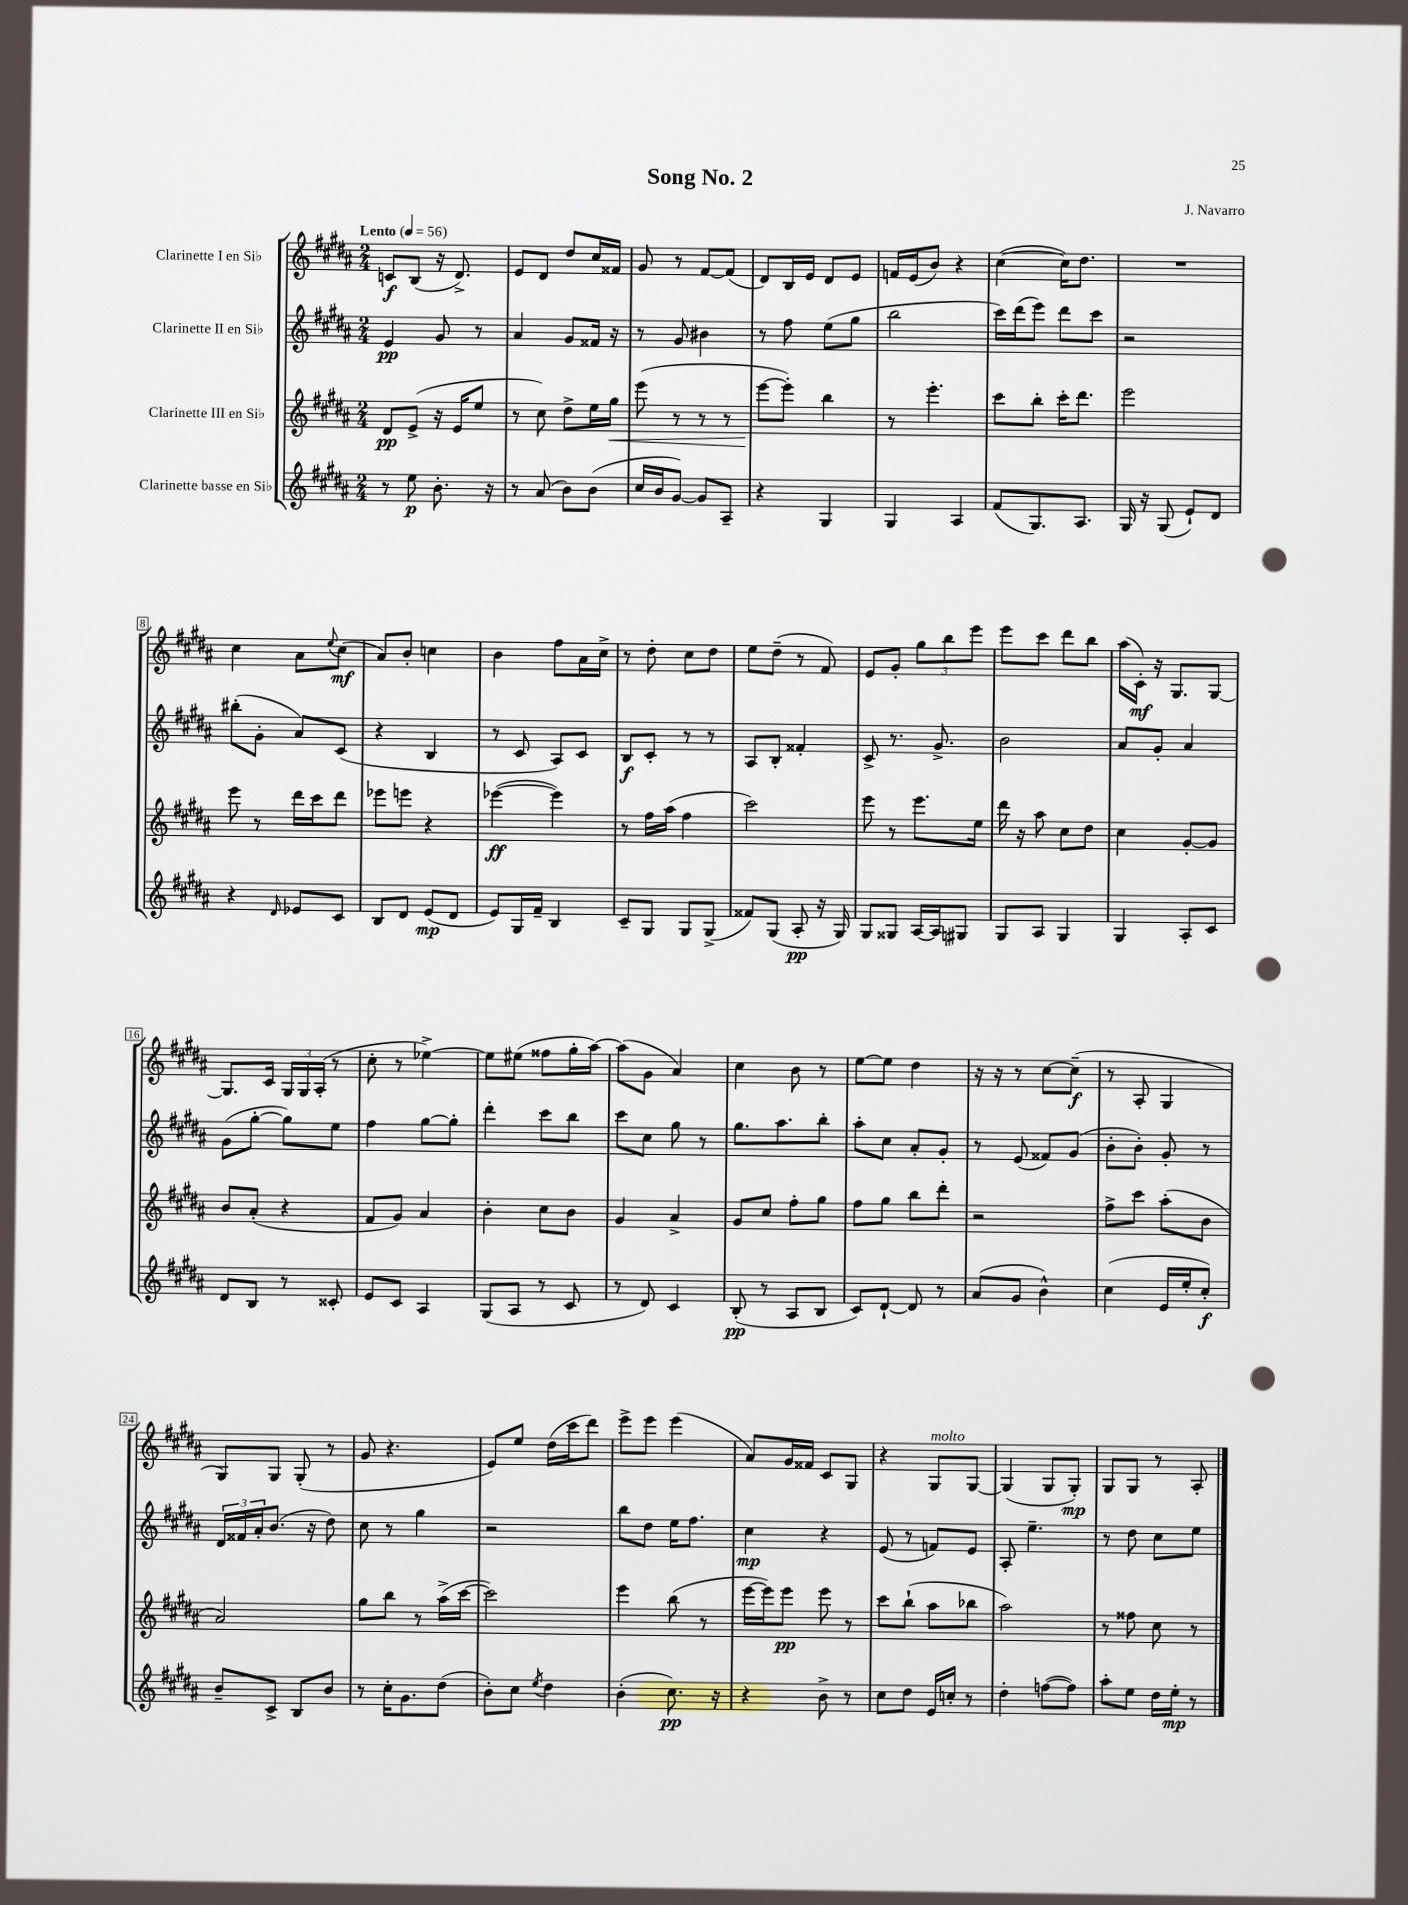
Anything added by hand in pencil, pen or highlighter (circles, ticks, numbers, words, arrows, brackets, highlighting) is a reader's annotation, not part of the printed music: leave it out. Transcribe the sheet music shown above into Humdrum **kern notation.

**kern	**dynam	**kern	**dynam	**kern	**dynam	**kern	**dynam
*part4	*part4	*part3	*part3	*part2	*part2	*part1	*part1
*staff4	*staff4	*staff3	*staff3	*staff2	*staff2	*staff1	*staff1
*I"Clarinette basse en Si♭	*	*I"Clarinette III en Si♭	*	*I"Clarinette II en Si♭	*	*I"Clarinette I en Si♭	*
*clefG2	*	*clefG2	*	*clefG2	*	*clefG2	*
*k[f#c#g#d#a#]	*	*k[f#c#g#d#a#]	*	*k[f#c#g#d#a#]	*	*k[f#c#g#d#a#]	*
*M2/4	*	*M2/4	*	*M2/4	*	*M2/4	*
*MM56	*	*MM56	*	*MM56	*	*MM56	*
=1	=1	=1	=1	=1	=1	=1	=1
!	!	!	!	!	!	!LO:TX:a:B:t=Lento	!
8r	.	8d#/L	pp	4e/	pp	8cn/L	f
8ee\	p	(8e^/J	.	.	.	(8B/J	.
8.b'\	.	16r	.	8g#/	.	16r	.
.	.	16e/KL	.	.	.	8.d#^/)	.
.	.	8ee/J	.	8r	.	.	.
16r	.	.	.	.	.	.	.
=2	=2	=2	=2	=2	=2	=2	=2
8r	.	8r	.	4a#/	.	8e/L	.
(8a#/	.	8cc#\)	.	.	.	8d#/J	.
8b\L)	.	8dd#^\L	.	8g#/L	.	8dd#/L	.
(8b\J	.	16ee\L	.	16f##X/Jk	.	16cc#/L	.
!	!	!	!LO:HP:b	!	!	!	!
.	.	16gg#\JJ	<	16r	.	16f##X/JJ	.
=3	=3	=3	=3	=3	=3	=3	=3
16cc#/LL	.	(8eee\	.	8r	.	8g#/	.
16b/J	.	.	.	.	.	.	.
[8g#/J)	.	8r	.	8g#/	.	8r	.
8g#/L]	.	8r	.	4b#X\	.	[8f#/L	.
8A#~/J	.	8r	.	.	.	(8f#/J]	.
=4	=4	=4	=4	=4	=4	=4	=4
4r	.	[8eee\L	.	8r	.	8d#/L)	.
.	.	8eee'\J])	[	8ff#\	.	16B/L	.
.	.	.	.	.	.	16e/JJ	.
4G#/	.	4bb\	.	(8ee\L	.	8d#/L	.
.	.	.	.	8gg#\J	.	8e/J	.
=5	=5	=5	=5	=5	=5	=5	=5
4G#/	.	8r	.	2bb\	.	16fn/LL	.
.	.	.	.	.	.	(16e/J	.
.	.	4.eee'\	.	.	.	8b/J)	.
4A#/	.	.	.	.	.	4r	.
=6	=6	=6	=6	=6	=6	=6	=6
(8f#/L	.	8ccc#\L	.	16ccc#\LL)	.	([4cc#\	.
.	.	.	.	(16ddd#\J	.	.	.
8.G#/)	.	8bb'\J	.	8eee\J)	.	.	.
.	.	16ccc#'\KL	.	8ddd#\L	.	16cc#\KL])	.
8.A#/J	.	8.ddd#\J	.	.	.	8.dd#\J	.
.	.	.	.	8ccc#\J	.	.	.
=7	=7	=7	=7	=7	=7	=7	=7
16G#/	.	2eee\	.	2r	.	2r	.
16r	.	.	.	.	.	.	.
(8G#/	.	.	.	.	.	.	.
8e`/L)	.	.	.	.	.	.	.
8d#/J	.	.	.	.	.	.	.
!!LO:LB:g=z
=8	=8	=8	=8	=8	=8	=8	=8
4r	.	8eee\	.	(8bb#X'\L	.	4cc#\	.
.	.	8r	.	8g#'\J	.	.	.
16qqd#/	.	.	.	.	.	.	.
8e-X/L	.	16ddd#\LL	.	8a#/L)	.	8a#\L	.
.	.	16ccc#\J	.	.	.	.	.
.	.	.	.	.	.	8qqee/	.
8c#/J	.	8ddd#\J	.	(8c#/J	.	(8cc#\J	mf
=9	=9	=9	=9	=9	=9	=9	=9
8B/L	.	8eee-X\L	.	4r	.	8a#/L)	.
8d#/J	.	8eeen\J	.	.	.	8b'/J	.
(8e/L	mp	4r	.	4B/	.	4ccn\	.
8d#/J	.	.	.	.	.	.	.
=10	=10	=10	=10	=10	=10	=10	=10
8e/L)	.	([4eee-X\	ff	8r	.	4b\	.
16G#/L	.	.	.	8c#/	.	.	.
16f#~/JJ	.	.	.	.	.	.	.
4B/	.	4eee-\])	.	8A#/L)	.	8ff#\L	.
.	.	.	.	8c#/J	.	16a#\L	.
.	.	.	.	.	.	16cc#^\JJ	.
=11	=11	=11	=11	=11	=11	=11	=11
8c#~/L	.	8r	.	8B/L	f	8r	.
8G#/J	.	16ff#\LL	.	8c#'/J	.	8dd#'\	.
.	.	(16aa#\JJ	.	.	.	.	.
8G#/L	.	4ff#\	.	8r	.	8cc#\L	.
(8G#^/J	.	.	.	8r	.	8dd#\J	.
=12	=12	=12	=12	=12	=12	=12	=12
8f##X/L)	.	2ccc#\)	.	8A#/L	.	8ee\L	.
(8G#/J	.	.	.	8B'/J	.	(8dd#~\J	.
8A#'/	pp	.	.	4f##X'/	.	8r	.
16r	.	.	.	.	.	8f#/)	.
16G#/)	.	.	.	.	.	.	.
=13	=13	=13	=13	=13	=13	=13	=13
8G#/L	.	8eee\	.	8c#^/	.	8e/L	.
8G##X/J	.	8r	.	8.r	.	8g#'/J	.
[16A#/LL	.	8.eee\L	.	.	.	12gg#\L	.
16A#/J]	.	.	.	8.g#^/	.	.	.
.	.	.	.	.	.	12bb\	.
8G#X/J	.	.	.	.	.	.	.
.	.	.	.	.	.	12eee\J	.
.	.	16ee\Jk	.	.	.	.	.
=14	=14	=14	=14	=14	=14	=14	=14
8G#/L	.	16ddd#\	.	2b\	.	8eee\L	.
.	.	16r	.	.	.	.	.
8A#/J	.	8aa#\	.	.	.	8ccc#\J	.
4G#/	.	8cc#\L	.	.	.	8ddd#\L	.
.	.	8dd#\J	.	.	.	8bb\J	.
=15	=15	=15	=15	=15	=15	=15	=15
4G#/	.	4cc#\	.	8a#/L	.	(16aa#\LL	.
.	.	.	.	.	.	16c#'\JJ)	mf
.	.	.	.	8g#'/J	.	16r	.
.	.	.	.	.	.	8.G#/L	.
8A#'/L	.	[8g#'/L	.	4a#/	.	.	.
8c#/J	.	8g#/J]	.	.	.	[8G#/J	.
!!LO:LB:g=z
=16	=16	=16	=16	=16	=16	=16	=16
8d#/L	.	8b/L	.	(8g#\L	.	8.G#/L]	.
8B/J	.	(8a#'/J	.	[8gg#'\J	.	.	.
.	.	.	.	.	.	16c#/Jk	.
8r	.	4r	.	8gg#\L])	.	24G#/LL	.
.	.	.	.	.	.	24G#/	.
.	.	.	.	.	.	(24A#'/JJ	.
8c##X'/	.	.	.	8ee\J	.	8r	.
=17	=17	=17	=17	=17	=17	=17	=17
8e/L	.	8f#/L	.	4ff#\	.	8cc#'\	.
8c#/J	.	8g#/J)	.	.	.	8r	.
4A#/	.	4a#/	.	[8gg#\L	.	[4ee-X^\)	.
.	.	.	.	8gg#'\J]	.	.	.
=18	=18	=18	=18	=18	=18	=18	=18
(8G#/L	.	4b'\	.	4ddd#'\	.	8ee-\L]	.
8A#/J	.	.	.	.	.	(8ee#X\J	.
8r	.	8cc#\L	.	8ccc#\L	.	8ff##X\L	.
8c#/	.	8b\J	.	8bb\J	.	16gg#'\L	.
.	.	.	.	.	.	[16aa#\JJ)	.
=19	=19	=19	=19	=19	=19	=19	=19
8r	.	4g#/	.	8ccc#\L	.	(8aa#\L]	.
8d#/)	.	.	.	8cc#\J	.	8g#\J	.
4c#/	.	4a#^/	.	8gg#\	.	4a#/)	.
.	.	.	.	8r	.	.	.
=20	=20	=20	=20	=20	=20	=20	=20
(8B'/	pp	8g#/L	.	8.gg#\L	.	4cc#\	.
8r	.	8cc#/J	.	.	.	.	.
.	.	.	.	8.aa#\	.	.	.
8A#/L	.	8ff#'\L	.	.	.	8b\	.
8B/J	.	8gg#\J	.	8bb'\J	.	8r	.
=21	=21	=21	=21	=21	=21	=21	=21
8c#/L)	.	8ff#\L	.	8aa#'\L	.	[8ee\L	.
[8d#`/J	.	8gg#\J	.	8cc#\J	.	8ee\J]	.
8d#/]	.	8bb\L	.	8a#'/L	.	4dd#\	.
8r	.	8ddd#'\J	.	8g#'/J	.	.	.
=22	=22	=22	=22	=22	=22	=22	=22
(8a#/L	.	2r	.	8r	.	16r	.
.	.	.	.	.	.	16r	.
8g#/J	.	.	.	(8e/	.	8r	.
4b^^\)	.	.	.	8f##X/L)	.	[8cc#\L	.
.	.	.	.	(8g#/J	.	(8cc#~\J]	f
=23	=23	=23	=23	=23	=23	=23	=23
(4cc#\	.	8ff#^\L	.	8b'\L	.	8r	.
.	.	8ccc#\J	.	8b'\J)	.	8A#'/	.
16e/LL	.	(8aa#'\L	.	8g#'/	.	4G#/	.
16ee'/J	.	.	.	.	.	.	.
8cc#'/J)	f	8b\J	.	8r	.	.	.
!!LO:LB:g=z
=24	=24	=24	=24	=24	=24	=24	=24
8b~/L	.	2a#/)	.	24d#/LL	.	8G#/L)	.
.	.	.	.	24f##X/	.	.	.
.	.	.	.	24a#'/J	.	.	.
8c#^/J	.	.	.	(8.b/J	.	8G#/J	.
8B/L	.	.	.	.	.	(8G#'/	.
.	.	.	.	16r	.	.	.
8b/J	.	.	.	8dd#\)	.	8r	.
=25	=25	=25	=25	=25	=25	=25	=25
8r	.	8gg#\L	.	8cc#\	.	8g#/	.
16cc#'\KL	.	8bb\J	.	8r	.	4.r	.
8.g#\	.	.	.	.	.	.	.
.	.	8r	.	4gg#\	.	.	.
(8dd#\J	.	(16aa#^\LL	.	.	.	.	.
.	.	[16ccc#\JJ	.	.	.	.	.
=26	=26	=26	=26	=26	=26	=26	=26
8b'\L)	.	2ccc#\])	.	2r	.	8e/L)	.
8cc#\J	.	.	.	.	.	8ee/J	.
8qee/	.	.	.	.	.	.	.
4dd#\	.	.	.	.	.	(16dd#\LL	.
.	.	.	.	.	.	16ccc#\J	.
.	.	.	.	.	.	8ddd#\J)	.
=27	=27	=27	=27	=27	=27	=27	=27
(4b'\	.	4eee\	.	8bb\L	.	8eee^\L	.
.	.	.	.	8dd#\J	.	8eee\J	.
8.cc#\)	pp	(8bb\	.	16ee\KL	.	(4eee\	.
.	.	.	.	8.ff#\J	.	.	.
.	.	8r	.	.	.	.	.
16r	.	.	.	.	.	.	.
=28	=28	=28	=28	=28	=28	=28	=28
4r	.	[16eee\LL	.	4cc#\	mp	8a#/L)	.
.	.	16eee\J])	.	.	.	.	.
.	.	8eee\J	pp	.	.	16g#/L	.
.	.	.	.	.	.	16f##X/JJ	.
8b^\	.	8eee\	.	4r	.	8c#/L	.
8r	.	8r	.	.	.	8G#/J	.
=29	=29	=29	=29	=29	=29	=29	=29
8cc#\L	.	8ccc#\L	.	(8e/	.	4r	.
8dd#\J	.	(8bb`\J	.	8r	.	.	.
!	!	!	!	!	!	!LO:TX:a:i:t=molto	!
16e/LL	.	8aa#\L	.	8fn/L)	.	8G#/L	.
16ccn'/JJ	.	.	.	.	.	.	.
8r	.	8bb-X\J	.	8e/J	.	[8G#/J	.
=30	=30	=30	=30	=30	=30	=30	=30
4dd#'\	.	2aa#\)	.	8A#'/	.	(4G#/]	.
.	.	.	.	4.ee~\	.	.	.
([8ffn\L	.	.	.	.	.	8G#/L	.
8ff\J])	.	.	.	.	.	8G#'/J)	mp
=31	=31	=31	=31	=31	=31	=31	=31
8aa#'\L	.	8r	.	8r	.	8G#/L	.
8ee\J	.	8ff##X\	.	8dd#\	.	8G#/J	.
16dd#\LL	.	8cc#\	.	8cc#\L	.	8r	.
16ee'\JJ	mp	.	.	.	.	.	.
8r	.	8r	.	8ee\J	.	8A#'/	.
==	==	==	==	==	==	==	==
*-	*-	*-	*-	*-	*-	*-	*-
